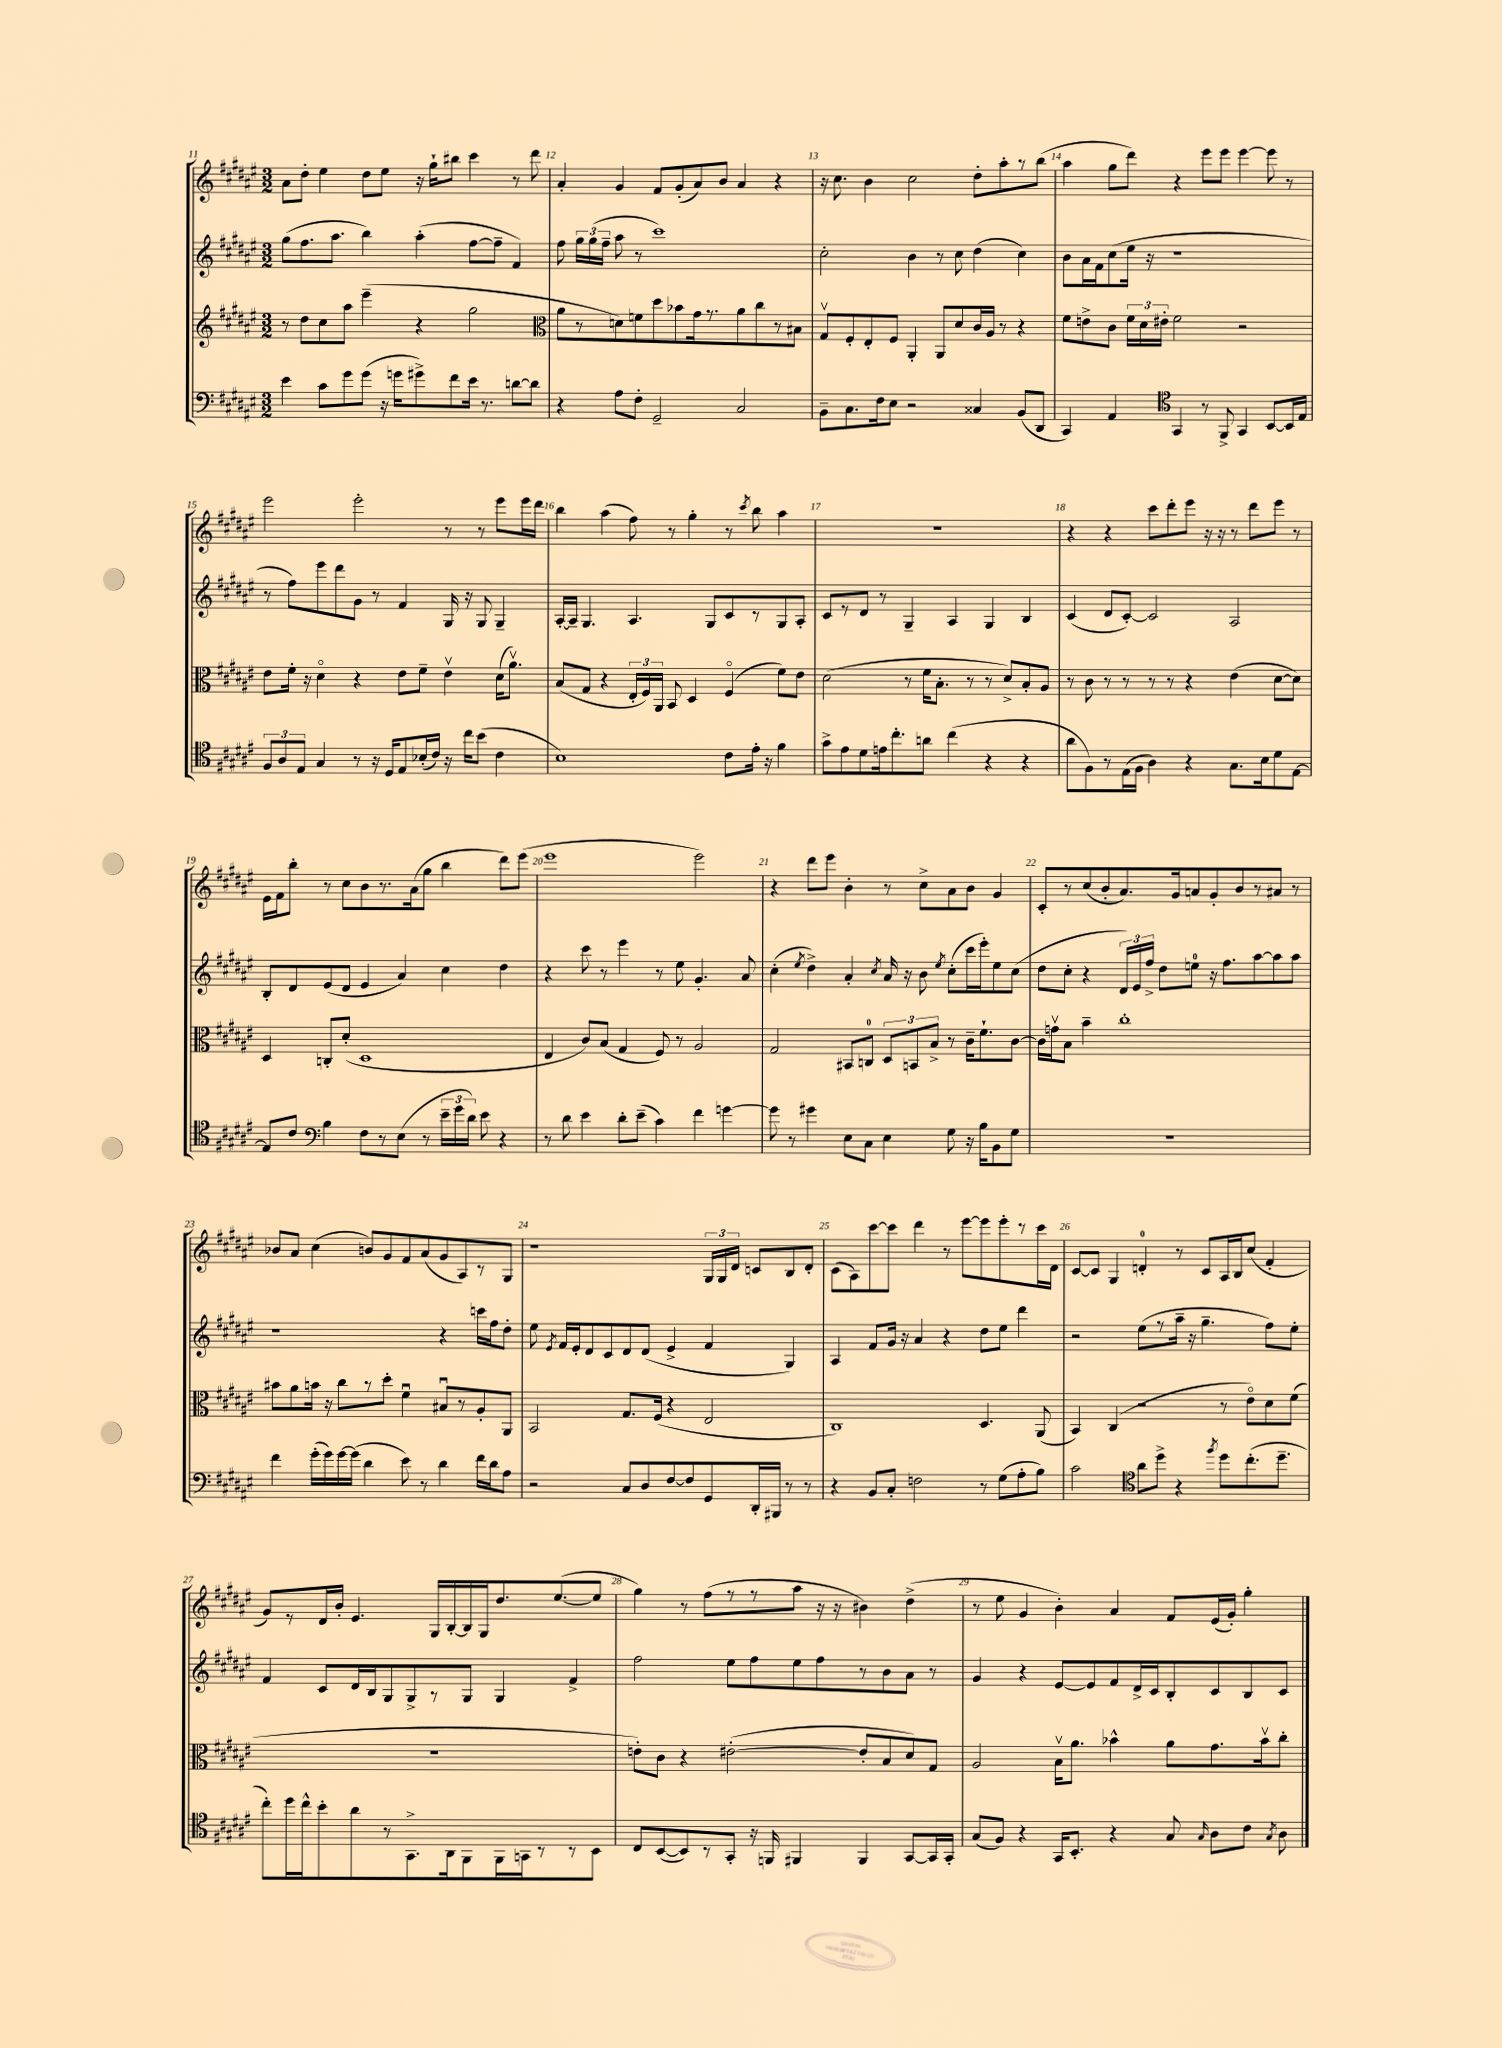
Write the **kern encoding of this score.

**kern	**kern	**kern	**kern
*staff4	*staff3	*staff2	*staff1
*clefF4	*clefG2	*clefG2	*clefG2
*k[f#c#g#d#a#e#]	*k[f#c#g#d#a#e#]	*k[f#c#g#d#a#e#]	*k[f#c#g#d#a#e#]
*M3/2	*M3/2	*M3/2	*M3/2
4e#	8r	(8gg#	8a#
.	8dd#	8.ff#	8dd#'
8c#	8cc#	.	4ee#
.	.	8.aa#	.
8g#	8aa#	.	.
(8g#	(4eee#~	4bb)	8dd#
16r	.	.	8ee#
16g	.	.	.
8g#^)	4r	(4aa#'	16r
.	.	.	16gg#`
8f#	.	.	8bb#
16e#	2gg#	[8ff#	4ccc#
8.r	.	.	.
.	.	8ff#~]	.
[8d	.	4f#)	8r
8d]	.	.	8ddd#
=	=	=	=
*	*clefC3	*	*
4r	8a#	8ff#	4a#'
.	8r	24gg#	.
.	.	(24gg#	.
.	.	24ff#~	.
8A#	8d)	8aa#	4g#
8F#'	8f	8r	.
2GG#~	8dd#	1ccc#)	8f#
.	8b-	.	(8g#'
.	16g#	.	8a#)
.	8.r	.	.
.	.	.	8b
2C#	8a#	.	4a#
.	8cc#	.	.
.	8r	.	4r
.	8B#	.	.
=	=	=	=
8BB~	8G#v	2cc#'	16r
.	.	.	8.cc#
8.C#	8F#'	.	.
.	8E#'	.	4b
16F#	.	.	.
8E#	8F#	.	.
2r	4AA#'	4b	2cc#
.	8AA#	8r	.
.	8d#	8cc#	.
4C##	16c#	(4dd#	8dd#'
.	16A#	.	.
.	8r	.	8aa#'
(8BB	4r	4cc#)	8r
8DD#	.	.	(8bb
=	=	=	=
4CC#)	8f#	8b	4aa#
.	8e^	16a#	.
.	.	16f#	.
4AA#	8c#	(8cc#	8gg#
.	24f#	16ee#	8ddd#)
.	24d#	.	.
.	.	16r	.
.	24e#'	.	.
*clefC4	*	*	*
4GG#	2f#	1r	4r
8r	.	.	8eee#
8FF#^	.	.	8eee#
4GG#	2r	.	[4eee#
[8BB	.	.	8eee#]
16BB]	.	.	8r
16E#	.	.	.
=	=	=	=
12F#	8e#	8r	2eee#
12A#	.	.	.
.	16f#'	8ff#)	.
12E#	.	.	.
.	16r	.	.
4G#	4d#o	8eee#	.
.	.	8ddd#	.
8r	4r	8g#	2eee#'
16r	.	8r	.
16D#	.	.	.
8E#	8e#	4f#	.
(16B-'	8f#~	.	.
16c#)	.	.	.
16r	4e#v	16G#	8r
16cc#	.	16r	.
(8b	.	8G#	8r
4c#	(16d#	4G#~	8eee#
.	8.a#v)	.	.
.	.	.	16eee#
.	.	.	16ddd#
=	=	=	=
1B)	(8B	[16A#'	4bb
.	.	16A#~]	.
.	8G#	4.G#	.
.	4r	.	(4aa#
.	24E#'	4.A#	8ff#)
.	24F#)	.	.
.	24AA#	.	.
.	8BB	.	8r
.	4D#	.	4gg#'
.	.	8G#	.
8c#	(4F#o	8c#	8r
.	.	.	8qccc#
16e#'	.	8r	8bb
16r	.	.	.
4f#	8f#)	8G#	4aa#
.	8e#	8A#'	.
=	=	=	=
8g#^	(2d#	8c#	1.r
8e#	.	8r	.
8d#	.	8d#	.
16e	.	8r	.
8.cc#'	.	.	.
.	8r	4G#~	.
8a	16f#	.	.
.	8.B'	.	.
(4cc#	.	4A#	.
.	8r	.	.
4r	8r	4G#	.
.	8d#^)	.	.
4r	8B'	4B	.
.	8A#	.	.
=	=	=	=
8a#	8r	(4c#	4r
8F#)	8c#	.	.
8r	8r	8d#	4r
(16E#	8r	[8c#')	.
16F#	.	.	.
4A#)	8r	2c#]	8ccc#
.	8r	.	8ddd#'
4r	4r	.	8eee#
.	.	.	16r
.	.	.	16r
8.G#	(4e#	2A#	8r
.	.	.	8ddd#
16B	.	.	.
8d#	[8d#	.	8eee#
[8E#	8d#])	.	8r
=	=	=	=
8E#]	4D#	8B'	16e#
.	.	.	16f#
8c#	.	8d#	8bb'
*clefF4	*	*	*
4B	8C'	(8e#	8r
.	(8d#'	8d#	8cc#
8F#	1D#	4e#	8b
8r	.	.	8.r
(8E#	.	4a#)	.
.	.	.	(16a#
8r	.	.	8gg#
24e#~	.	4cc#	4bb
24g#	.	.	.
24d#)	.	.	.
8e#	.	.	.
4r	.	4dd#	8ddd#)
.	.	.	(8eee#
=	=	=	=
8r	4E#	4r	1eee#
8d#	.	.	.
4e#	8c#)	8ccc#	.
.	(8B	8r	.
8d#'	4G#	4eee#	.
(8e#~	.	.	.
4c#)	8F#)	8r	.
.	8r	8ee#	.
4f#	2A#	4.g#'	2eee#)
[4g	.	.	.
.	.	8a#	.
=	=	=	=
8g]	2G#	(4cc#'	4r
8r	.	.	.
.	.	8qee#	.
4g#	.	4dd#^)	8ddd#
.	.	.	8eee#
8E#	8BB#	4a#'	4b'
8C#	8C	.	.
.	.	8qcc#	.
4E#	12D#	16a#	8r
.	.	16r	.
.	12BB	.	.
.	.	8b	8cc#^
.	12B^	.	.
.	.	8qee#	.
8G#	8r	(8cc#'	8a#
16r	16c#~	16ccc#	8b
16B	8.f#`	16eee#')	.
8BB	.	8ee#	4g#
8G#	[8c#	(8cc#	.
=	=	=	=
1.r	16c#]	8dd#	8c#'
.	16gv	.	.
.	8B	8cc#'	8r
.	4b~	4r	(8cc#
.	.	.	8b'
.	1cc#'	24d#)	8.a#)
.	.	24e#	.
.	.	24ff#^	.
.	.	8dd#	.
.	.	.	16g#
.	.	8ee	8a
.	.	16r	8g#'
.	.	8.ff#	.
.	.	.	8b
.	.	[8aa#	8r
.	.	8aa#]	8a#
.	.	8aa#	8r
=	=	=	=
4f#	8b#	1r	8b-
.	8a#	.	8a#
(16g#'	16b	.	(4cc#
16g#)	16r	.	.
[16g#	8cc#	.	.
(16g#]	.	.	.
4d#	8r	.	8b)
.	8dd#'	.	8g#
8e#)	4f#u	.	8f#
8r	.	.	(8a#
4d#	8B#u	4r	8g#
.	8r	.	8A#)
16f#	8A#'	16ccc	8r
16d#	.	16ff#	.
8A#	8AA#	8dd#'	8G#
=	=	=	=
2r	2BB	8ee#	1r
.	.	8qe#	.
.	.	16f#	.
.	.	16e#'	.
.	.	8d#	.
.	.	8c#	.
8C#	8.G#	8d#	.
8D#	.	(8d#	.
.	(16F#	.	.
[8F#	4r	4e#^	.
8F#]	.	.	.
8GG#	2E#	4f#	24G#
.	.	.	24G#
.	.	.	24d#
16DD#'	.	.	8c
16BBB#	.	.	.
8r	.	4G#)	8B
8r	.	.	8d#'
=	=	=	=
4r	1C#)	4A#	(8c#
.	.	.	8A#)
8BB	.	8f#	[8ccc#
8C#'	.	16g#	8ccc#]
.	.	16r	.
2F	.	4a#	4ddd#
.	.	4r	8r
.	.	.	[8eee#
8r	4.D#	8dd#	8eee#]
(8G#	.	8ee#	8eee#'
8A#'	.	4ddd#	8r
8B)	(8AA#	.	16ccc#
.	.	.	16d#
=	=	=	=
2c#	4BB)	2r	[8c#
.	.	.	8c#]
.	(4C#	.	4G#
*clefC4	*	*	*
8a#	2r	(8ee#	4d'
8dd#^	.	8r	.
4r	.	16aa#~	8r
.	.	16r	.
.	.	4.gg#~	8c#
8qff#	.	.	.
8dd#	8r	.	16A#
.	.	.	16B
(8.cc#'	8e#o)	.	(8cc#
.	8d#	8ff#)	4f#'
8.dd#~	.	.	.
.	(8f#	8ee#'	.
=	=	=	=
8cc#')	1.r	4f#	8g#)
16dd#	.	.	8r
16cc#^^	.	.	.
8b'	.	8c#	16d#
.	.	.	16b'
8a#	.	16d#	4.e#
.	.	16B	.
8r	.	8G#	.
8.GG#^	.	8G#^	.
.	.	8r	16G#
16AA#	.	.	[16B'
8FF#	.	8G#	16B]
.	.	.	16G#
16FF#	.	4G#	8.dd#
16GG	.	.	.
8r	.	.	.
.	.	.	([8.ee#
8r	.	4f#^	.
8BB	.	.	8ee#]
=	=	=	=
8C#	8e')	2ff#	4gg#)
([8BB	8c#	.	.
8BB])	4r	.	8r
8r	.	.	(8ff#
8GG#'	([2e#'	8ee#	8r
16r	.	8ff#	8r
16FF	.	.	.
4FF#	.	8ee#	8aa#
.	.	8ff#	16r
.	.	.	16r
4FF#	8e#']	8r	4b#)
.	8B	8b	.
[8GG#	8d#)	8a#	(4dd#^
16GG#]	8G#	8r	.
16GG#'	.	.	.
=	=	=	=
(8G#	2A#	4g#	8r
8F#)	.	.	8ee#
4r	.	4r	4g#
16GG#	16Bv	[8e#	4b')
8.BB'	8.a#	.	.
.	.	8e#]	.
4r	4b-^^	8f#	4a#
.	.	16d#^	.
.	.	16c#	.
8G#	8a#	8B'	8f#
16qqG#	.	.	.
8A#	8.g#	8c#	(16e#
.	.	.	16g#')
8c#	.	8B	4gg#'
.	16b-v	.	.
8qG#	.	.	.
8A#	8cc#'	8c#	.
==	==	==	==
*-	*-	*-	*-
